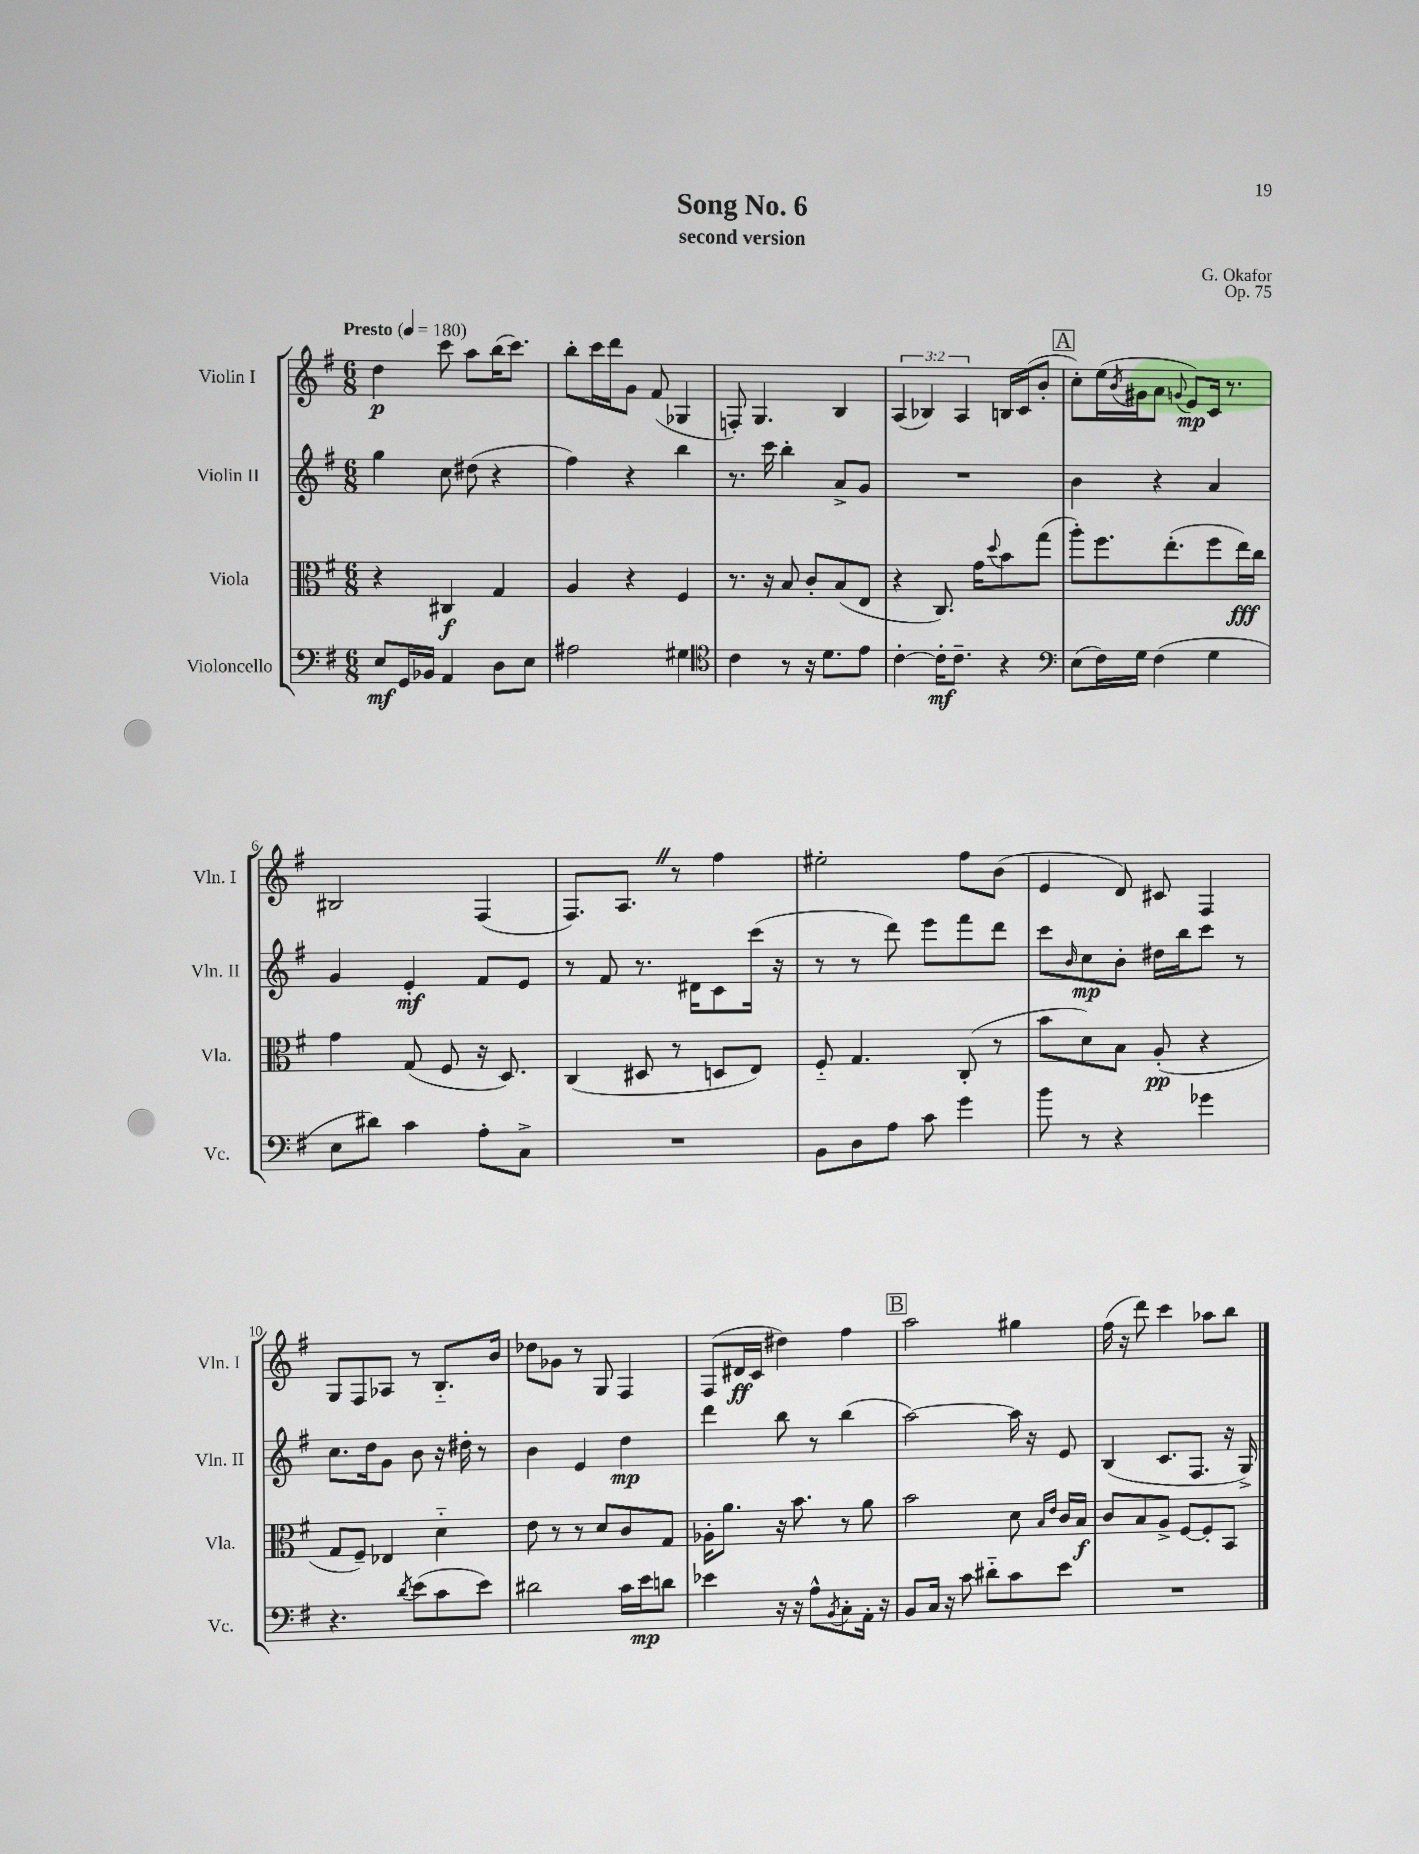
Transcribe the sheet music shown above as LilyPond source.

\header { title = "Song No. 6" composer = "G. Okafor" subtitle = "second version" opus = "Op. 75" }
<<
\new StaffGroup <<
\new Staff = "s0" \with { instrumentName = "Violin I" shortInstrumentName = "Vln. I" } {
    \clef treble \key g \major \numericTimeSignature \time 6/8 \override Staff.TupletNumber.text = #tuplet-number::calc-fraction-text \tempo "Presto" 4 = 180
    d''4\p c'''8 a''8 b''16( c'''8.) |
    b''8-. c'''16 d'''16 g'8 fis'8( ges4 |
    f8-.) g4. b4 |
    \tuplet 3/2 { a4( bes4) a4 } b16 c'16( b'8-. |
    \mark \markup { \box "A" } c''8-.) e''16( \acciaccatura { b'8 } gis'16 a'8 \appoggiatura { g'8 } e'8\mp) c'16 r8. |
    bis2 fis4( |
    fis8.) a8. \once \override BreathingSign.text = \markup { \musicglyph "scripts.caesura.straight" } \breathe r8 fis''4 |
    eis''2-. fis''8 b'8( |
    e'4 d'8) cis'8 fis4 |
    g8 fis8 aes8 r8 b8.-_ b'16 |
    des''8 ges'8 r8 g8 fis4 |
    fis8( dis'16\ff c'16 dis''4) fis''4 |
    \mark \markup { \box "B" } a''2 gis''4 |
    fis''16( r16 d'''8) c'''4 aes''8 b''8 \bar "|." |
}
\new Staff = "s1" \with { instrumentName = "Violin II" shortInstrumentName = "Vln. II" } {
    \clef treble \key g \major \numericTimeSignature \time 6/8
    g''4 c''8 dis''8( r4 |
    fis''4) r4 b''4 |
    r8. c'''16 b''4-. a'8-> g'8 |
    R2. |
    \mark \markup { \box "A" } b'4 r4 a'4 |
    g'4 e'4-.\mf fis'8 e'8 |
    r8 fis'8 r8. dis'16 c'8 c'''16( r16 |
    r8 r8 d'''8) e'''8 fis'''8 d'''8 |
    c'''8 \grace { b'16 } c''8\mp b'8-. dis''16 b''16 c'''8 r8 |
    c''8. d''16 g'8 b'8 r16 dis''16-. r8 |
    b'4 e'4 d''4\mp |
    d'''4 b''8 r8 b''4( |
    \mark \markup { \box "B" } a''2~) a''16 r16 e'8 |
    b4( c'8. fis8. r16 g16->) \bar "|." |
}
\new Staff = "s2" \with { instrumentName = "Viola" shortInstrumentName = "Vla." } {
    \clef alto \key g \major \numericTimeSignature \time 6/8
    r4 cis4\f g4 |
    a4 r4 fis4 |
    r8. r16 b8 c'8-. b8( e8 |
    r4 c8.) g'16 \appoggiatura { d''8 } b'8 g''8( |
    \mark \markup { \box "A" } a''8-.) fis''8. e''8.-.( fis''8 e''16\fff) c''16 |
    g'4 g8( fis8 r16 d8.) |
    c4( dis8 r8 d8 e8) |
    fis8-_ g4. c8-.( r8 |
    b'8 d'8) b8 a8-.\pp( r4 |
    g8 fis8--) ees4 d'4-_ |
    e'8 r8 r8 d'8 c'8 g8 |
    aes16-. a'8. r16 b'8. r8 a'8 |
    \mark \markup { \box "B" } b'2 d'8 \grace { b16 e'16 } c'16 b16\f |
    c'8 b8 a8-> fis8~ fis8-. b,8 \bar "|." |
}
\new Staff = "s3" \with { instrumentName = "Violoncello" shortInstrumentName = "Vc." } {
    \clef bass \key g \major \numericTimeSignature \time 6/8
    e8\mf g,16 bes,16 a,4 d8 e8 |
    ais2 gis4 |
    \clef tenor c'4 r8 r16 d'8. e'8 |
    c'4~-. c'16-.\mf c'8.-- r4 |
    \mark \markup { \box "A" } \clef bass e8( fis16) g16 fis4( g4 |
    e8 dis'8) c'4 a8-. c8-> |
    R2. |
    b,8 d8 a8 c'8 g'4 |
    b'8 r8 r4 ges'4 |
    r4. \acciaccatura { d'8 } e'8( c'8 e'8) |
    dis'2 c'16 e'16\mp d'8 |
    ees'4 r16 r16 a8-^ \acciaccatura { b,8 } c8-. a,16-. r16 |
    \mark \markup { \box "B" } b,8 c16 r16 c'8 dis'8-_ c'8 e'8 |
    R2. \bar "|." |
}
>>
>>
